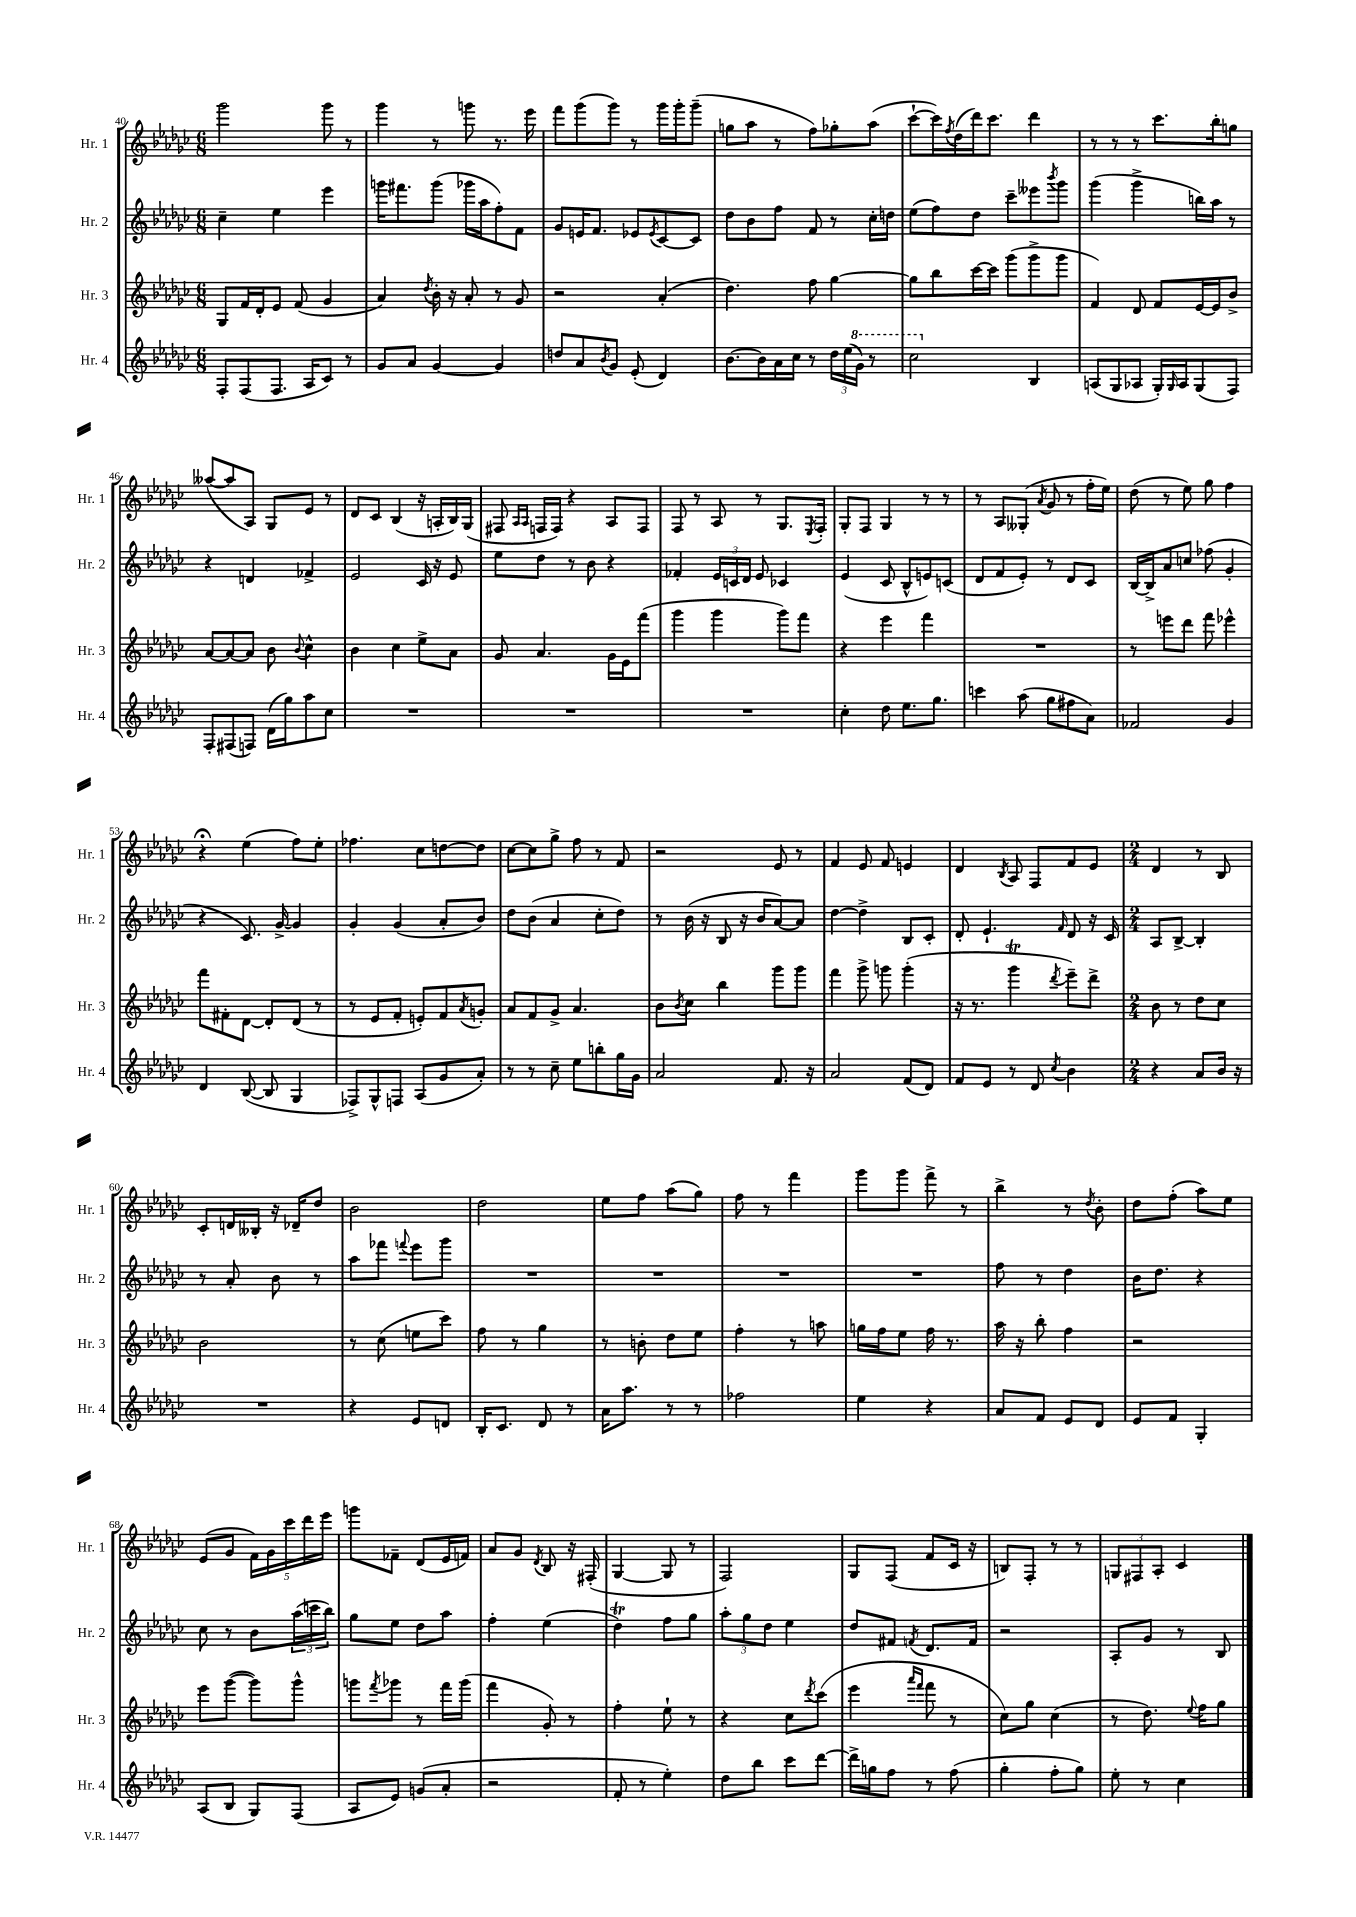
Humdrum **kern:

**kern	**kern	**kern	**kern
*staff4	*staff3	*staff2	*staff1
*clefG2	*clefG2	*clefG2	*clefG2
*k[b-e-a-d-g-c-]	*k[b-e-a-d-g-c-]	*k[b-e-a-d-g-c-]	*k[b-e-a-d-g-c-]
*M6/8	*M6/8	*M6/8	*M6/8
8F'/L	8G-/L	4cc-~\	2ggg-\
(8F/	16f/L	.	.
.	16d-'/J	.	.
8.F/J	8e-/J	4ee-\	.
.	(8f/	.	.
16A-/LK	.	.	.
8c-/J)	4g-/	4eee-\	8ggg-\
8r	.	.	8r
=	=	=	=
8g-/L	4a-/)	16ggg\LK	4ggg-\
.	.	8.fff#\	.
8a-/J	.	.	.
.	8qdd-/	.	.
[4g-/	16b-'\	(8ggg\J	8r
.	16r	.	.
.	8a-'/	16ggg-\LL	8ggg\
.	.	16aa-\J	.
4g-/]	8r	8ff'\)	8.r
.	8g-/	8f\J	.
.	.	.	16eee-\
=	=	=	=
8dd/L	2r	8g-/L	8fff\L
8a-/	.	16e/K	(8ggg-\
.	.	8.f/J	.
8qb-/	.	.	.
8g-/J	.	.	8ggg-\J)
(8e-'/	.	8e-/L	8r
.	.	8qe-/	.
4d-/)	(4a-'/	[8c-/	16ggg-\LL
.	.	.	16ggg-'\J
.	.	8c-/]J	(8ggg-~\J
=	=	=	=
[8.b-\L	4.dd-\)	8dd-\L	8gg\L
.	.	8b-\	8aa-\J
16b-\]L	.	.	.
16a-\	.	8ff\J	8r
16cc-\JJ	.	.	.
8r	8ff\	8f/	8ff\L)
24dd-\LL	[4gg-\	8r	8gg-'\
(24ee-\	.	.	.
24gg-\JJ)	.	.	.
8r	.	16cc-'\LL	(8aa-\J
.	.	16dd\JJ	.
=	=	=	=
2ccc-\	8gg-\]L	(8ee-\L	[8ccc-`\L
.	8bb-\	8ff\)	16ccc-\]L)
.	.	.	8qff/
.	.	.	(16dd-\
.	[16ccc-\L	8dd-\J	16ddd-\J)
.	16ccc-\]JJ	.	8.ccc-\J
.	(8ggg-\L	8ccc-~\L	.
4B-/	8ggg-^\	8eee--\	4ddd-\
.	.	8qbbb-/	.
.	8ggg-\J	8ggg-\J	.
=	=	=	=
(8A/L	4f/)	(4ggg-\	8r
8G-/	.	.	8r
8A-/J	8d-/	4ggg-^\	8r
16G-'/LL)	8f/L	.	8.ccc-\L
16qqG-/	.	.	.
16A-/J	.	.	.
(8G-/	[16e-/L	16bb\LL)	.
.	16e-/]J	16aa-\JJ	16bb-'\k
8F/J)	8b-^/J	8r	8gg\J
=	=	=	=
8F'/L	[8a-/L	4r	([8aa--/L
(8F#/	8a-/_	.	8aa--/]
8F/J)	8a-/]J	4d/	8A-/J)
(16d-\LL	8b-\	.	8G-/L
16gg-\J)	.	.	.
.	8qqb-/	.	.
8aa-\	4cc-^^\	4f-^/	8e-/J
8cc-\J	.	.	8r
=	=	=	=
2.r	4b-\	2e-/	8d-/L
.	.	.	8c-/J
.	4cc-\	.	(4B-/
.	8ee-^\L	16c-/	16r
.	.	16r	16A'/LL
.	8a-\J	8e-/	16B-/)
.	.	.	(16G-/JJ
=	=	=	=
2.r	8g-/	8ee-\L	8F#/
.	.	.	16qqA-/LL
.	.	.	16qqA-/JJ
.	4.a-/	8dd-\J	16F/LL
.	.	.	16F/JJ)
.	.	8r	4r
.	.	8b-\	.
.	16g-\LL	4r	8A-/L
.	16e-\J	.	.
.	(8fff\J	.	8F/J
=	=	=	=
2.r	4ggg-\	4f-'/	8F/
.	.	.	8r
.	4ggg-\	24e-/LL	8A-/
.	.	24c/	.
.	.	24d-/JJ	.
.	.	8e-/	8r
.	8ggg-\L)	4c-/	8.G-/L
.	8fff\J	.	.
.	.	.	8qE-/
.	.	.	16F'/Jk
=	=	=	=
4cc-'\	4r	(4e-/	8G-'/L
.	.	.	8F/J
8dd-\	4eee-\	8c-/	4G-/
8.ee-\L	.	8B-^^/L	.
.	4fff\	8e/)	8r
8.gg-\J	.	.	.
.	.	(8c/J	8r
=	=	=	=
4ccc\	2.r	8d-/L	8r
.	.	8f/	8A-/L
(8aa-\	.	8e-'/J)	(8G--'/J
.	.	.	8qa-/
8gg-\L	.	8r	8g-/
8ff#\	.	8d-/L	8r
8a-\J)	.	8c-/J	16ff'\LL
.	.	.	16ee-\JJ)
=	=	=	=
2f-/	8r	[16B-/LL	(8dd-\
.	.	16B-^/]J	.
.	8eee\L	8a-/	8r
.	8ddd-\J	8cc/J	8ee-\)
.	8fff\	(8ff-\	8gg-\
4g-/	4eee-^^\	4g-'/	4ff\
=	=	=	=
4d-/	8fff\L	4r	4r;
.	8f#'\	.	.
([8B-/	[8d-\J	8.c-/)	(4ee-\
8B-/]	8d-'/]L	.	.
.	.	[16g-^/	.
4G-/	(8d-/J	4g-/]	8ff\L)
.	8r	.	8ee-'\J
=	=	=	=
8F-^/L)	8r	4g-'/	4.ff-\
8G-^^/	8e-/L	.	.
8F/J	8f'/J	(4g-/	.
(8A-/L	8e'/L)	.	8cc-\L
8g-/	8f/	8a-'/L	[8dd\
.	8qa-/	.	.
8a-'/J)	8g'/J	8b-/J)	8dd\]J
=	=	=	=
8r	8a-/L	8dd-\L	[8cc-\L
8r	8f/	(8b-\J	8cc-\]
8cc-~\	8g-^/J	4a-/	8gg-^\J
8ee-\L	4.a-/	.	8ff\
8bb'\	.	8cc-'\L	8r
16gg-\L	.	8dd-\J)	8f/
16g-\JJ	.	.	.
=	=	=	=
2a-/	8b-\L	8r	2r
.	8qb-/	.	.
.	8cc-\J	(16b-\	.
.	.	16r	.
.	4bb-\	8B-/	.
.	.	16r	.
.	.	16b-/LK	.
8.f/	8ggg-\L	[8a-/)	8e-/
.	8ggg-\J	8a-/]J	8r
16r	.	.	.
=	=	=	=
2a-/	4fff\	[4dd-\	4f/
.	8ggg-^\	4dd-^\]	8e-/
.	8ggg\	.	8f/
(8f/L	(4ggg'\	8B-/L	4e/
8d-/J)	.	8c-'/J	.
=	=	=	=
8f/L	16r	8d-'/	4d-/
.	8.r	.	.
8e-/J	.	4.e-`/	.
.	.	.	8qB-/
8r	4ggg-\	.	8A-/
8d-/	.	.	8F/L
8qcc-/	8qddd-/	16qqf/	.
4b-\	8eee-~\L)	8d-/	8f/
.	8ddd-^\J	16r	8e-/J
.	.	16c-/	.
=	=	=	=
*M2/4	*M2/4	*M2/4	*M2/4
4r	8b-\	8A-/L	4d-/
.	8r	[8B-^/J	.
8a-/L	8dd-\L	4B-'/]	8r
16b-/Jk	8cc-\J	.	8B-/
16r	.	.	.
=	=	=	=
2r	2b-\	8r	8c-'/L
.	.	8a-'/	16d/L
.	.	.	16B--'/JJ
.	.	8b-\	16r
.	.	.	16d-~/LK
.	.	8r	8dd-/J
=	=	=	=
4r	8r	8aa-\L	2b-\
.	(8cc-\	8fff-\J	.
.	.	8qqfff/	.
8e-/L	8ee\L	8eee-\L	.
8d/J	8ccc-\J)	8ggg-\J	.
=	=	=	=
16B-'/LK	8ff\	2r	2dd-\
8.c-/J	.	.	.
.	8r	.	.
8d-/	4gg-\	.	.
8r	.	.	.
=	=	=	=
16a-\LK	8r	2r	8ee-\L
8.aa-\J	.	.	.
.	8b'\	.	8ff\J
8r	8dd-\L	.	(8aa-\L
8r	8ee-\J	.	8gg-\J)
=	=	=	=
2ff-\	4ff'\	2r	8ff\
.	.	.	8r
.	8r	.	4fff\
.	8aa\	.	.
=	=	=	=
4ee-\	16gg\LL	2r	8ggg-\L
.	16ff\J	.	.
.	8ee-\J	.	8ggg-\J
4r	16ff\	.	8fff^\
.	8.r	.	.
.	.	.	8r
=	=	=	=
8a-/L	16aa-\	8ff\	4bb-^\
.	16r	.	.
8f/J	8bb-'\	8r	.
8e-/L	4ff\	4dd-\	8r
.	.	.	8qdd-/
8d-/J	.	.	8b-'\
=	=	=	=
8e-/L	2r	16b-\LK	8dd-\L
.	.	8.dd-\J	.
8f/J	.	.	(8ff'\J
4G-'/	.	4r	8aa-\L)
.	.	.	8ee-\J
=	=	=	=
(8A-/L	8eee-\L	8cc-\	(8e-/L
8B-/J	([8ggg-\J	8r	8g-/J
8G-/L)	8ggg-\]L)	8b-\L	20f\LL)
.	.	.	20g-\
.	.	.	20ccc-\
(8F/J	8ggg-^^\J	(24aa-\L	.
.	.	.	20ddd-\
.	.	24ccc\	.
.	.	.	20eee-\JJ
.	.	24bb-\JJ)	.
=	=	=	=
8A-/L	8ggg\L	8gg-\L	8ggg\L
.	8qfff/	.	.
8e-/J)	8ggg-\J	8ee-\J	8f-~\J
(8g/L	8r	8dd-\L	(8d-/L
8a-'/J	16fff\LL	8aa-\J	16e-/L
.	(16ggg-\JJ	.	16f/JJ)
=	=	=	=
2r	4fff\	4ff'\	8a-/L
.	.	.	8g-/J
.	.	.	8qd-/
.	8g-'/)	(4ee-\	8B-/
.	8r	.	16r
.	.	.	(16F#'/
=	=	=	=
8f'/	4ff'\	4dd-\)	[4G-/
8r	.	.	.
4ee-'\)	8ee-`\	8ff\L	8G-/]
.	8r	8gg-\J	8r
=	=	=	=
8dd-\L	4r	12aa-'\L	2F/)
.	.	12gg-\	.
8bb-\J	.	.	.
.	.	12dd-\J	.
8ccc-\L	8cc-\L	4ee-\	.
.	8qddd-/	.	.
[8ddd-\J	(8ccc-\J	.	.
=	=	=	=
16ddd-^\]LL	4eee-\	8dd-/L	8G-/L
16gg\J	.	.	.
8ff\J	.	8f#/J	(8F/J
.	16qqaaa-/LL	.	.
.	16qqfff/JJ	8qf/	.
8r	8fff\	8.d-/L	8f/L
(8ff\	8r	.	16c-/Jk
.	.	16f/Jk	16r
=	=	=	=
4gg-'\	8cc-\L)	2r	8B/L)
.	8gg-\J	.	8F'/J
8ff'\L	(4cc-\	.	8r
8gg-\J)	.	.	8r
=	=	=	=
8ee-'\	8r	8A-'/L	12G/L
.	.	.	12F#/
8r	8.dd-\)	8g-/J	.
.	.	.	12A-'/J
4cc-\	.	8r	4c-/
.	8qqee-/	.	.
.	16ff\LK	.	.
.	8gg-\J	8B-/	.
==	==	==	==
*-	*-	*-	*-
